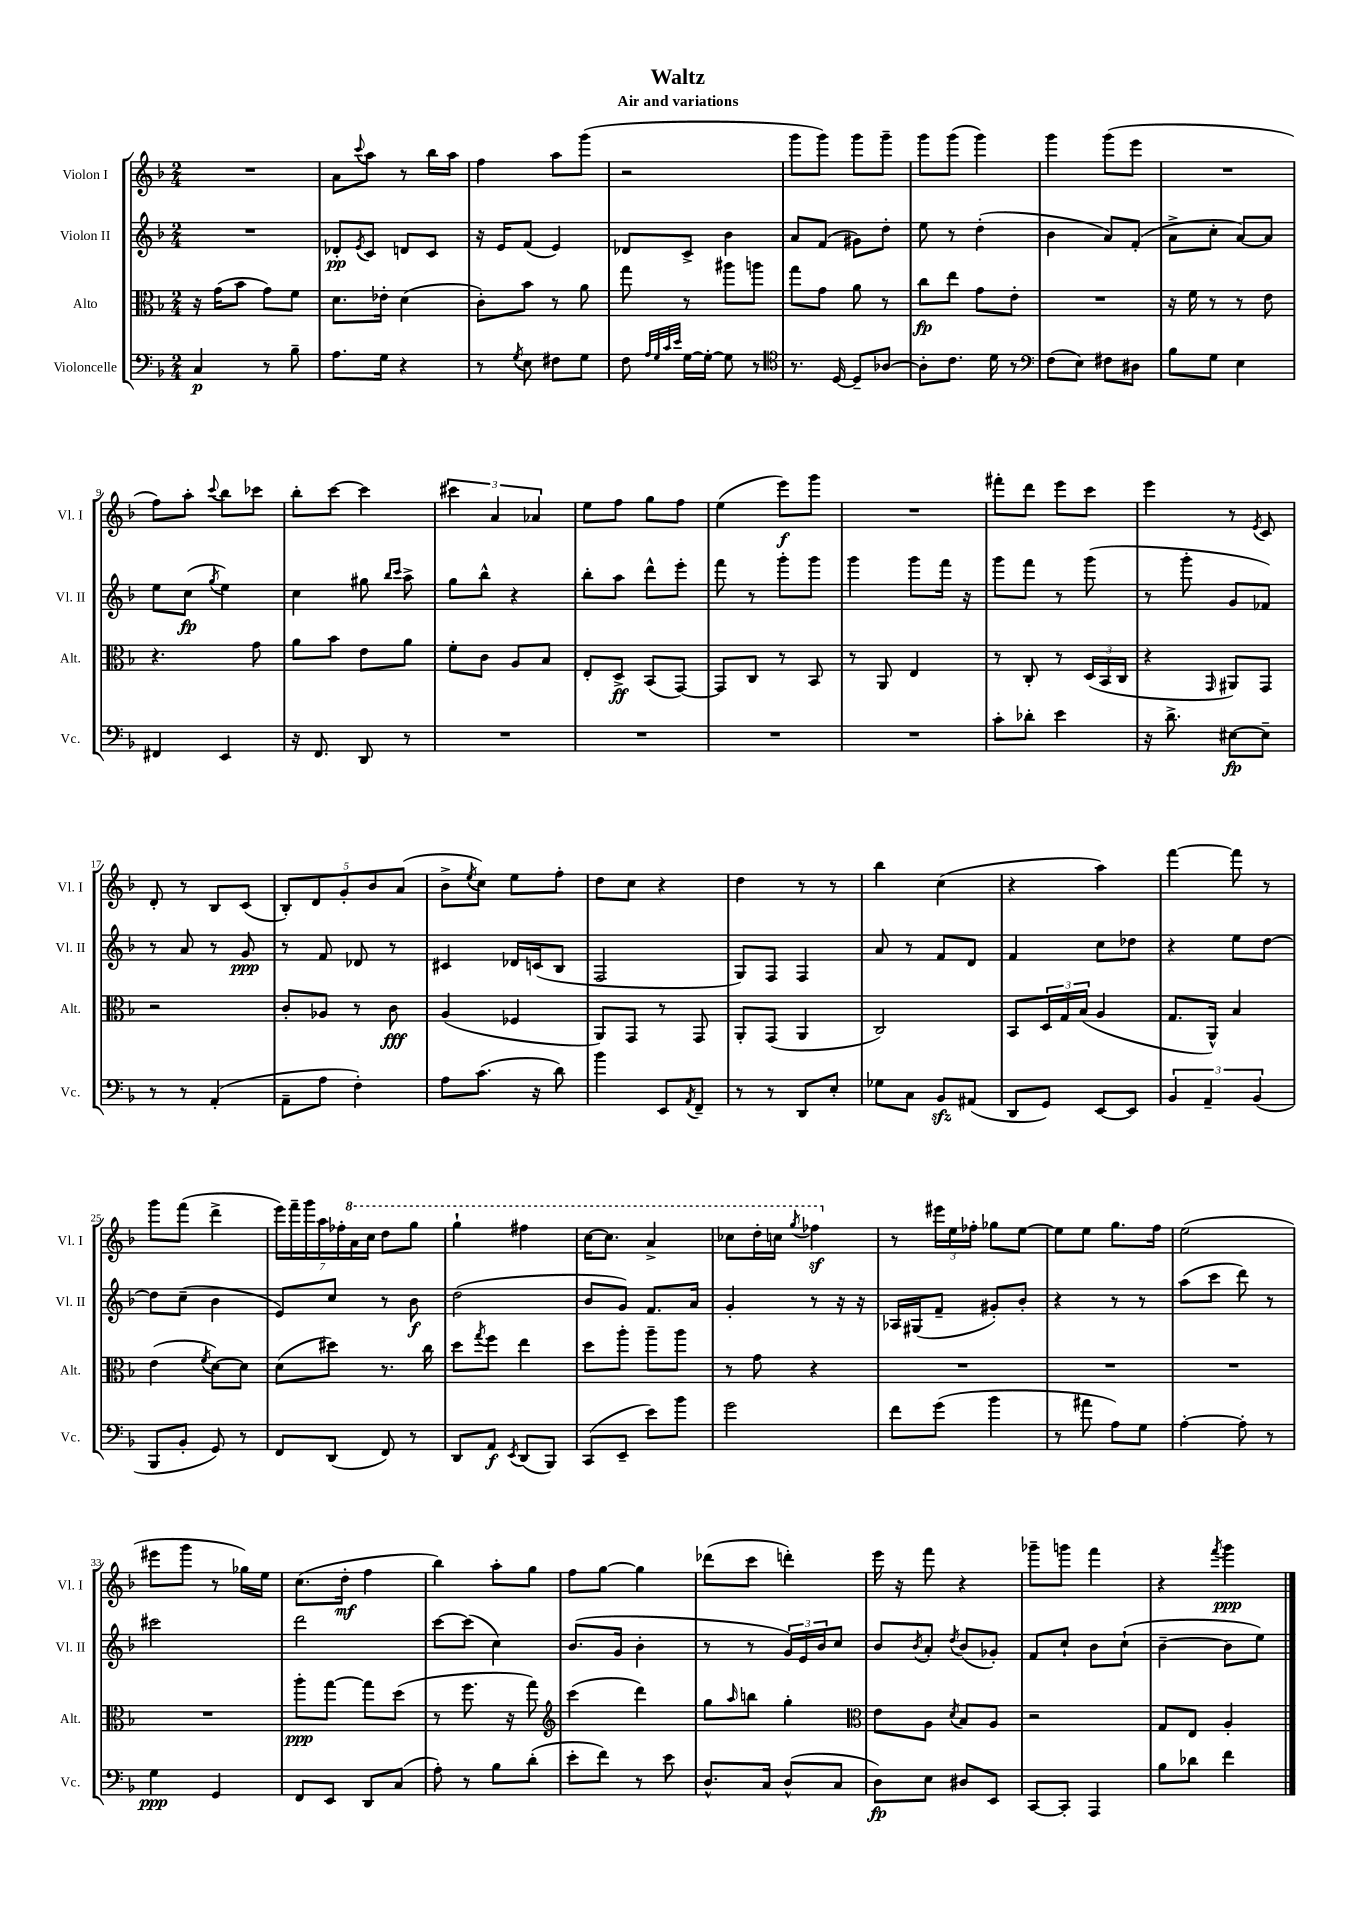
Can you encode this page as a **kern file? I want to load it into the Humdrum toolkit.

**kern	**dynam	**kern	**dynam	**kern	**dynam	**kern	**dynam
*part4	*part4	*part3	*part3	*part2	*part2	*part1	*part1
*staff4	*staff4	*staff3	*staff3	*staff2	*staff2	*staff1	*staff1
*I"Violoncelle	*	*I"Alto	*	*I"Violon II	*	*I"Violon I	*
*I'Vc.	*	*I'Alt.	*	*I'Vl. II	*	*I'Vl. I	*
*clefF4	*	*clefC3	*	*clefG2	*	*clefG2	*
*k[b-]	*	*k[b-]	*	*k[b-]	*	*k[b-]	*
*M2/4	*	*M2/4	*	*M2/4	*	*M2/4	*
=1	=1	=1	=1	=1	=1	=1	=1
4C/	p	16r	.	2r	.	2r	.
.	.	(16g\KL	.	.	.	.	.
.	.	8b-\J	.	.	.	.	.
8r	.	8g\L)	.	.	.	.	.
8B-~\	.	8f\J	.	.	.	.	.
=2	=2	=2	=2	=2	=2	=2	=2
8.A\L	.	8.d\L	.	8d-X'/L	pp	8a\L	.
.	.	.	.	8qe/	.	8qqccc/	.
.	.	.	.	8c/J	.	8aa\J	.
16G\Jk	.	16e-X'\Jk	.	.	.	.	.
4r	.	(4d\	.	8dn/L	.	8r	.
.	.	.	.	8c/J	.	16bb-\LL	.
.	.	.	.	.	.	16aa\JJ	.
=3	=3	=3	=3	=3	=3	=3	=3
8r	.	8c'\L)	.	16r	.	4ff\	.
.	.	.	.	16e/KL	.	.	.
8qG/	.	.	.	.	.	.	.
8E\	.	8b-\J	.	(8f/J	.	.	.
8F#X\L	.	8r	.	4e/)	.	8aa\L	.
8G\J	.	8a\	.	.	.	(8ggg\J	.
=4	=4	=4	=4	=4	=4	=4	=4
8F\	.	8gg\	.	8d-X/L	.	2r	.
32qqA/LLL	.	.	.	.	.	.	.
32qqG/	.	.	.	.	.	.	.
32qqc/	.	.	.	.	.	.	.
32qqe/JJJ	.	.	.	.	.	.	.
[16G\LL	.	8r	.	8c^/J	.	.	.
16G'\JJ_	.	.	.	.	.	.	.
8G\]	.	8aa#X\L	.	4b-\	.	.	.
8r	.	8aan\J	.	.	.	.	.
=5	=5	=5	=5	=5	=5	=5	=5
*clefC4	*	*	*	*	*	*	*
8.r	.	8gg\L	.	8a/L	.	8ggg\L	.
.	.	8g\J	.	(8f/J	.	8ggg\J)	.
[16D/	.	.	.	.	.	.	.
8D~/L]	.	8a\	.	8g#X\L)	.	8ggg\L	.
[8A-X/J	.	8r	.	8dd'\J	.	8ggg~\J	.
=6	=6	=6	=6	=6	=6	=6	=6
8A-'\L]	.	8cc\L	fp	8ee\	.	8ggg\L	.
8.c\J	.	8ee\J	.	8r	.	(8ggg\J	.
.	.	8g\L	.	(4dd'\	.	4ggg\)	.
16d\	.	.	.	.	.	.	.
8r	.	8e'\J	.	.	.	.	.
=7	=7	=7	=7	=7	=7	=7	=7
*clefF4	*	*	*	*	*	*	*
(8F\L	.	2r	.	4b-\	.	4ggg\	.
8E\J)	.	.	.	.	.	.	.
8F#X\L	.	.	.	8a/L)	.	(8ggg\L	.
8D#X\J	.	.	.	(8f'/J	.	8eee\J	.
=8	=8	=8	=8	=8	=8	=8	=8
8B-\L	.	16r	.	8a^\L	.	2r	.
.	.	16f\	.	.	.	.	.
8G\J	.	8r	.	8cc'\J	.	.	.
4E\	.	8r	.	[8a/L)	.	.	.
.	.	8e\	.	8a/J]	.	.	.
!!LO:LB:g=z
=9	=9	=9	=9	=9	=9	=9	=9
4FF#X/	.	4.r	.	8ee\L	.	8ff\L)	.
.	.	.	.	(8cc\J	fp	8aa'\J	.
.	.	.	.	8qgg/	.	8qqccc/	.
4EE/	.	.	.	4ee\)	.	8bb-\L	.
.	.	8g\	.	.	.	8ccc-X\J	.
=10	=10	=10	=10	=10	=10	=10	=10
16r	.	8a\L	.	4cc\	.	8bb-'\L	.
8.FF/	.	.	.	.	.	.	.
.	.	8b-\J	.	.	.	[8ccc\J	.
8DD/	.	8e\L	.	8gg#X\	.	4ccc\]	.
.	.	.	.	16qqbb-/LL	.	.	.
.	.	.	.	16qqccc/JJ	.	.	.
8r	.	8a\J	.	8aa^\	.	.	.
=11	=11	=11	=11	=11	=11	=11	=11
2r	.	8f'\L	.	8gg\L	.	6ccc#X\	.
.	.	8c\J	.	8bb-^^\J	.	.	.
.	.	.	.	.	.	6a/	.
.	.	8A/L	.	4r	.	.	.
.	.	.	.	.	.	6a-X/	.
.	.	8B-/J	.	.	.	.	.
=12	=12	=12	=12	=12	=12	=12	=12
2r	.	8E'/L	.	8bb-'\L	.	8ee\L	.
.	.	8D^/J	ff	8aa\J	.	8ff\J	.
.	.	(8BB-/L	.	8ddd^^\L	.	8gg\L	.
.	.	[8GG/J)	.	8eee'\J	.	8ff\J	.
=13	=13	=13	=13	=13	=13	=13	=13
2r	.	8GG/L]	.	8fff\	.	(4ee\	.
.	.	8C/J	.	8r	.	.	.
.	.	8r	.	8ggg'\L	.	8eee\L)	f
.	.	8BB-/	.	8ggg\J	.	8ggg\J	.
=14	=14	=14	=14	=14	=14	=14	=14
2r	.	8r	.	4ggg\	.	2r	.
.	.	8AA/	.	.	.	.	.
.	.	4E/	.	8ggg\L	.	.	.
.	.	.	.	16fff\Jk	.	.	.
.	.	.	.	16r	.	.	.
=15	=15	=15	=15	=15	=15	=15	=15
8c'\L	.	8r	.	8ggg\L	.	8fff#X'\L	.
8d-X'\J	.	8C'/	.	8fff\J	.	8ddd\J	.
4e\	.	8r	.	8r	.	8eee\L	.
.	.	(24D/LL	.	(8ggg\	.	8ccc\J	.
.	.	24BB-/	.	.	.	.	.
.	.	24C/JJ	.	.	.	.	.
=16	=16	=16	=16	=16	=16	=16	=16
16r	.	4r	.	8r	.	4eee\	.
8.d^\	.	.	.	.	.	.	.
.	.	.	.	8ggg'\	.	.	.
.	.	16qqGG/	.	.	.	.	.
[8E#X\L	fp	8AA#X/L)	.	8g/L	.	8r	.
.	.	.	.	.	.	8qe/	.
8E#~\J]	.	8GG/J	.	8f-X/J)	.	8c/	.
!!LO:LB:g=z
=17	=17	=17	=17	=17	=17	=17	=17
8r	.	2r	.	8r	.	8d'/	.
8r	.	.	.	8a/	.	8r	.
(4AA'/	.	.	.	8r	.	8B-/L	.
.	.	.	.	8g/	ppp	(8c/J	.
=18	=18	=18	=18	=18	=18	=18	=18
8AA~\L	.	8c'/L	.	8r	.	10B-'/L)	.
.	.	.	.	.	.	10d/	.
8A\J	.	8A-X/J	.	8f/	.	.	.
.	.	.	.	.	.	10g'/	.
4F'\)	.	8r	.	8d-X/	.	.	.
.	.	.	.	.	.	10b-/	.
.	.	8c\	fff	8r	.	.	.
.	.	.	.	.	.	(10a/J	.
=19	=19	=19	=19	=19	=19	=19	=19
8A\L	.	(4A/	.	4c#X/	.	8b-^\L	.
.	.	.	.	.	.	8qee/	.
(8.c\J	.	.	.	.	.	8cc\J)	.
.	.	4F-X/	.	16d-X/LL	.	8ee\L	.
16r	.	.	.	(16cn/J	.	.	.
8d\)	.	.	.	8B-/J	.	8ff'\J	.
=20	=20	=20	=20	=20	=20	=20	=20
4b-\	.	8AA/L)	.	2F/	.	8dd\L	.
.	.	8GG/J	.	.	.	8cc\J	.
8EE/L	.	8r	.	.	.	4r	.
8qAA/	.	.	.	.	.	.	.
8FF~/J	.	8GG/	.	.	.	.	.
=21	=21	=21	=21	=21	=21	=21	=21
8r	.	8AA'/L	.	8G/L)	.	4dd\	.
8r	.	(8GG/J	.	8F/J	.	.	.
8DD/L	.	4AA/	.	4F/	.	8r	.
8E'/J	.	.	.	.	.	8r	.
=22	=22	=22	=22	=22	=22	=22	=22
8G-X\L	.	2C/)	.	8a/	.	4bb-\	.
8C\J	.	.	.	8r	.	.	.
8BB-zz/L	.	.	.	8f/L	.	(4cc\	.
(8AA#X/J	.	.	.	8d/J	.	.	.
=23	=23	=23	=23	=23	=23	=23	=23
8DD/L	.	8BB-/L	.	4f/	.	4r	.
8GG/J)	.	24D/L	.	.	.	.	.
.	.	24G/	.	.	.	.	.
.	.	(24B-/JJ	.	.	.	.	.
[8EE/L	.	4A/	.	8cc\L	.	4aa\)	.
8EE/J]	.	.	.	8dd-X\J	.	.	.
=24	=24	=24	=24	=24	=24	=24	=24
6BB-/	.	8.G/L	.	4r	.	[4fff\	.
6AA~/	.	.	.	.	.	.	.
.	.	16AA^^/Jk)	.	.	.	.	.
.	.	4B-/	.	8ee\L	.	8fff\]	.
(6BB-/	.	.	.	.	.	.	.
.	.	.	.	[8dd\J	.	8r	.
!!LO:LB:g=z
=25	=25	=25	=25	=25	=25	=25	=25
8BBB-/L	.	(4e\	.	8dd\L]	.	8ggg\L	.
8BB-'/J	.	.	.	(8cc~\J	.	(8fff\J	.
.	.	8qf/	.	.	.	.	.
8GG/)	.	[8d\L)	.	4b-\	.	4ddd^\	.
8r	.	8d\J]	.	.	.	.	.
=26	=26	=26	=26	=26	=26	=26	=26
8FF/L	.	(8d\L	.	8e/L)	.	28eee\LL)	.
.	.	.	.	.	.	28fff~\	.
.	.	.	.	.	.	28ggg\	.
.	.	.	.	.	.	28aa\	.
(8DD/J	.	8dd#X\J)	.	8cc/J	.	.	.
.	.	.	.	.	.	28ff-X'\	.
*	*	*	*	*	*	*8va	*
.	.	.	.	.	.	28aa\	.
.	.	.	.	.	.	28ccc\JJ	.
8FF/)	.	8.r	.	8r	.	8ddd\L	.
8r	.	.	.	8b-\	f	8ggg\J	.
.	.	16cc\	.	.	.	.	.
=27	=27	=27	=27	=27	=27	=27	=27
8DD/L	.	8dd\L	.	(2dd\	.	4ggg`\	.
.	.	8qgg/	.	.	.	.	.
8AA/J	f	8ff\J	.	.	.	.	.
8qEE/	.	.	.	.	.	.	.
(8DD/L	.	4ee\	.	.	.	4fff#X\	.
8BBB-/J)	.	.	.	.	.	.	.
=28	=28	=28	=28	=28	=28	=28	=28
(8CC/L	.	8dd\L	.	8b-/L	.	[16ccc\KL	.
.	.	.	.	.	.	8.ccc\J]	.
8EE~/J	.	8aa'\J	.	8g/J)	.	.	.
8e\L)	.	8aa~\L	.	8.f/L	.	4aa^/	.
8b-\J	.	8aa\J	.	.	.	.	.
.	.	.	.	16a/Jk	.	.	.
=29	=29	=29	=29	=29	=29	=29	=29
2g\	.	8r	.	4g'/	.	8ccc-X\L	.
.	.	8g\	.	.	.	16ddd'\L	.
.	.	.	.	.	.	16cccn\JJ	.
.	.	.	.	.	.	8qggg/	.
.	.	4r	.	8r	.	4fff-Xz\	.
.	.	.	.	16r	.	.	.
.	.	.	.	16r	.	.	.
=30	=30	=30	=30	=30	=30	=30	=30
*	*	*	*	*	*	*X8va	*
8f\L	.	2r	.	16A-X/LL	.	8r	.
.	.	.	.	(16G#X/J	.	.	.
(8g\J	.	.	.	8f~/J	.	24eee#X\LL	.
.	.	.	.	.	.	24ee\	.
.	.	.	.	.	.	24ff-X'\JJ	.
4b-\	.	.	.	8g#X'/L)	.	8gg-X\L	.
.	.	.	.	8b-'/J	.	[8ee\J	.
=31	=31	=31	=31	=31	=31	=31	=31
8r	.	2r	.	4r	.	8ee\L]	.
8a#X\	.	.	.	.	.	8ee\J	.
8A\L)	.	.	.	8r	.	8.gg\L	.
8G\J	.	.	.	8r	.	.	.
.	.	.	.	.	.	16ff\Jk	.
=32	=32	=32	=32	=32	=32	=32	=32
[4A'\	.	2r	.	(8aa\L	.	(2ee\	.
.	.	.	.	8ccc\J	.	.	.
8A'\]	.	.	.	8ddd\)	.	.	.
8r	.	.	.	8r	.	.	.
!!LO:LB:g=z
=33	=33	=33	=33	=33	=33	=33	=33
4G\	ppp	2r	.	2ccc#X\	.	8eee#X\L	.
.	.	.	.	.	.	8ggg\J	.
4GG/	.	.	.	.	.	8r	.
.	.	.	.	.	.	16gg-X\LL)	.
.	.	.	.	.	.	16ee\JJ	.
=34	=34	=34	=34	=34	=34	=34	=34
8FF/L	.	8aa'\L	ppp	2ddd\	.	(8.cc\L	.
8EE/J	.	[8gg\J	.	.	.	.	.
.	.	.	.	.	.	16dd'\Jk	mf
8DD/L	.	8gg\L]	.	.	.	4ff\	.
(8C/J	.	(8dd\J	.	.	.	.	.
=35	=35	=35	=35	=35	=35	=35	=35
8A'\)	.	8r	.	[8ccc\L	.	4bb-\)	.
8r	.	8.ff\	.	(8ccc\J]	.	.	.
8B-\L	.	.	.	4cc\)	.	8aa'\L	.
.	.	16r	.	.	.	.	.
(8d'\J	.	8gg\)	.	.	.	8gg\J	.
=36	=36	=36	=36	=36	=36	=36	=36
*	*	*clefG2	*	*	*	*	*
8e'\L	.	(4ccc\	.	(8.b-/L	.	8ff\L	.
8f\J)	.	.	.	.	.	[8gg\J	.
.	.	.	.	16g/Jk	.	.	.
8r	.	4ddd\)	.	4b-'\	.	4gg\]	.
8e\	.	.	.	.	.	.	.
=37	=37	=37	=37	=37	=37	=37	=37
8.D^^/L	.	8gg\L	.	8r	.	(8ddd-X\L	.
.	.	16qqaa/	.	.	.	.	.
.	.	8bbn\J	.	8r	.	8ccc\J	.
16C/Jk	.	.	.	.	.	.	.
(8D^^/L	.	4gg'\	.	24g/LL)	.	4dddn'\)	.
.	.	.	.	24e/	.	.	.
.	.	.	.	24b-/J	.	.	.
8C/J	.	.	.	8cc/J	.	.	.
=38	=38	=38	=38	=38	=38	=38	=38
*	*	*clefC3	*	*	*	*	*
8D\L)	fp	8e\L	.	8b-/L	.	16eee\	.
.	.	.	.	.	.	16r	.
.	.	.	.	8qb-/	.	.	.
8E\J	.	8A\J	.	8a'/J	.	8fff\	.
.	.	8qd/	.	8qdd/	.	.	.
8D#X/L	.	8B-/L	.	(8b-/L	.	4r	.
8EE/J	.	8A/J	.	8g-X'/J)	.	.	.
=39	=39	=39	=39	=39	=39	=39	=39
[8CC/L	.	2r	.	8f/L	.	8ggg-X~\L	.
8CC'/J]	.	.	.	8cc`/J	.	8gggn\J	.
4AAA/	.	.	.	8b-\L	.	4fff\	.
.	.	.	.	(8cc`\J	.	.	.
=40	=40	=40	=40	=40	=40	=40	=40
8B-\L	.	8G/L	.	[4b-~\	.	4r	.
8d-X\J	.	8E/J	.	.	.	.	.
.	.	.	.	.	.	8qfff/	.
4f\	.	4A'/	.	8b-\L]	.	4ggg\	ppp
.	.	.	.	8ee\J)	.	.	.
==	==	==	==	==	==	==	==
*-	*-	*-	*-	*-	*-	*-	*-
